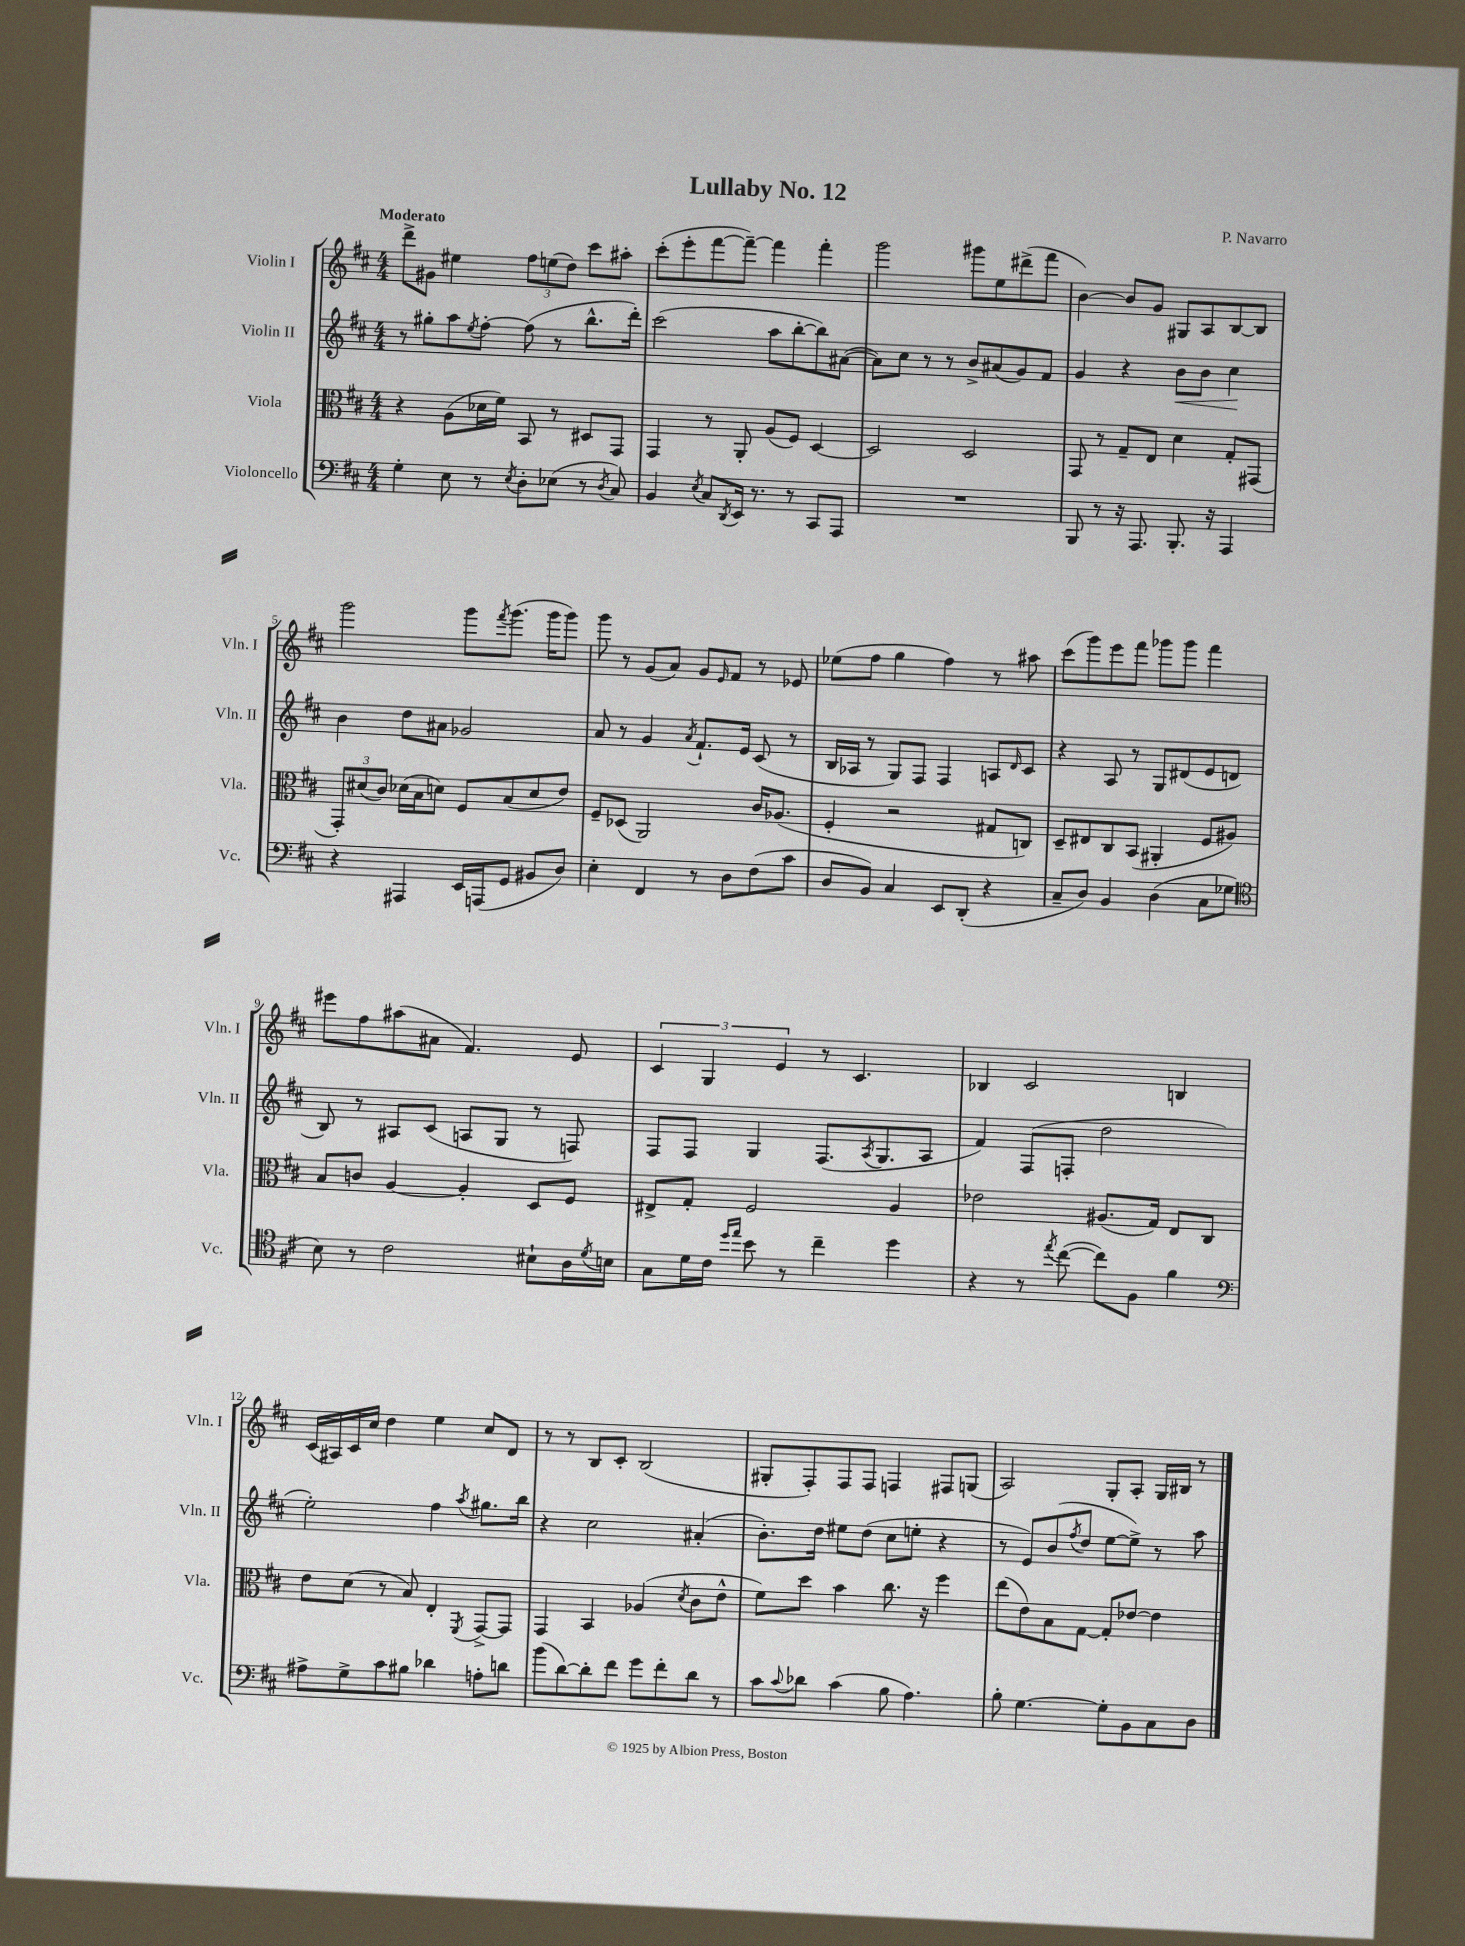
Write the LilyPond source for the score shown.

\header { title = "Lullaby No. 12" composer = "P. Navarro" }
<<
\new StaffGroup <<
\new Staff = "s0" \with { instrumentName = "Violin I" shortInstrumentName = "Vln. I" } {
    \clef treble \key d \major \numericTimeSignature \time 4/4 \tempo "Moderato"
    d'''8-> gis'8 eis''4 \tuplet 3/2 { fis''8 e''8( d''8) } cis'''8 ais''8-. |
    cis'''8-.( e'''8-. fis'''8~ fis'''8~--) fis'''4 fis'''4-. |
    g'''2 gis'''8 e''8 dis'''8->( fis'''8 |
    b'4~) b'8 g'8 gis8 a8 b8~ b8 |
    g'''2 g'''8 \acciaccatura { fis'''8 } g'''8.( g'''16 g'''8) |
    g'''8 r8 g'8( a'8) g'8 \grace { e'16 } fis'8 r8 ees'8 |
    ees''8( fis''8 g''4 fis''4) r8 ais''8 |
    cis'''8( g'''8) e'''8 fis'''8 ges'''8 ges'''8 fis'''4 |
    eis'''8 fis''8 ais''8( ais'8 fis'4.) e'8 |
    \tuplet 3/2 { cis'4 g4 e'4 } r8 cis'4. |
    bes4 cis'2 b4 |
    cis'16( ais16) cis'16 cis''16 d''4 e''4 cis''8 d'8 |
    r8 r8 b8 cis'8-. b2( |
    gis8-. fis8-.) fis8 fis8 f4 fis8 g8( |
    a2) g8-. a8-. g16 bis16 r8 \bar "|." |
}
\new Staff = "s1" \with { instrumentName = "Violin II" shortInstrumentName = "Vln. II" } {
    \clef treble \key d \major \numericTimeSignature \time 4/4
    r8 gis''8-. a''8 \acciaccatura { e''8 } fis''8~-. fis''8( r8 b''8.-^ d'''16-.) |
    cis'''2( a''8 b''8~-. b''8) ais'8~( |
    ais'8) cis''8 r8 r8 b'8-> ais'8( g'8) fis'8 |
    g'4 r4 b'8\< b'8 cis''4\! |
    b'4 d''8 ais'8 ges'2 |
    a'8 r8 g'4 \acciaccatura { a'8 } fis'8.-! e'16 cis'8( r8 |
    b16 aes16 r8 g8) fis8 fis4 a8 \grace { d'16 } cis'8 |
    r4 a8 r8 g8 dis'8( e'8 d'8 |
    b8) r8 ais8 cis'8( a8 g8 r8 f8) |
    fis8 fis8 g4 fis8.( \acciaccatura { a8 } g8. a8 |
    fis'4) fis8( f8-. d''2 |
    e''2-.) fis''4 \acciaccatura { a''8 } gis''8. b''16 |
    r4 cis''2 ais'4-.( |
    b'8.-.) d''16 eis''8 d''8( cis''8 e''8-. r4 |
    r8 e'8) b'8( \acciaccatura { fis''8 } d''8 e''8~ e''8->) r8 a''8 \bar "|." |
}
\new Staff = "s2" \with { instrumentName = "Viola" shortInstrumentName = "Vla." } {
    \clef alto \key d \major \numericTimeSignature \time 4/4
    r4 a8( des'16 fis'16) b,8 r8 dis8 g,8 |
    g,4 r8 a,8-. a8( fis8) d4~ |
    d2 d2 |
    g,8 r8 g8-- e8 d'4 g8-. gis,8( |
    \tuplet 3/2 { g,8-.) dis'8( cis'8) } des'16( b16 d'8) fis8 b8( d'8 e'8) |
    fis8-- des8( a,2) cis'16 aes8.( |
    fis4-. r2 gis8 c8) |
    d8-- eis8 cis8 b,8( ais,4-. fis8 ais8) |
    b8 c'8 a4~ a4-. d8 fis8 |
    eis8-> g8-. fis2 a4 |
    ees'2 ais8.( g16) e8 cis8 |
    e'8 d'8( r8 b8) e4-. \acciaccatura { fis,8 } g,8~-> g,8 |
    g,4 b,4 aes4( \acciaccatura { d'8 } cis'8 e'8-^ |
    fis'8) d''8 b'4 cis''8. r16 fis''4 |
    e''8( e'8) b8 g8~ g8-. ees'8~ ees'4 \bar "|." |
}
\new Staff = "s3" \with { instrumentName = "Violoncello" shortInstrumentName = "Vc." } {
    \clef bass \key d \major \numericTimeSignature \time 4/4
    g4-. e8 r8 \acciaccatura { e8 } d8-. ees8( r8 \acciaccatura { d8 } cis8) |
    b,4 \acciaccatura { e8 } cis8 \acciaccatura { d,8 } e,16 r8. r8 cis,8 a,,8 |
    R1 |
    b,,8 r8 r16 a,,8. b,,8.-. r16 a,,4 |
    r4 ais,,4 e,16 a,,16( g,8 bis,8 d8) |
    e4-. fis,4 r8 d8 fis8( cis'8 |
    d8 b,8) cis4 e,8 d,8-.( r4 |
    cis8-- d8) b,4 d4( cis8 ges8 |
    \clef tenor b8) r8 cis'2 bis8-! a16 \acciaccatura { d'8 } b16 |
    g8 d'16 cis'16 \grace { d''16 e''16 } b'8 r8 cis''4-- d''4 |
    r4 r8 \acciaccatura { e''8 } cis''8~( cis''8) fis8 fis'4 |
    \clef bass ais8-> g8-> cis'8 bis8 des'4 a8-. d'8 |
    b'8( d'8~) d'8-. fis'8 g'8 fis'8-. d'8 r8 |
    cis'8 \appoggiatura { cis'8 } des'8 cis'4( b8 a4.) |
    b8-. g4.~ g8-. b,8 cis8 d8 \bar "|." |
}
>>
>>
